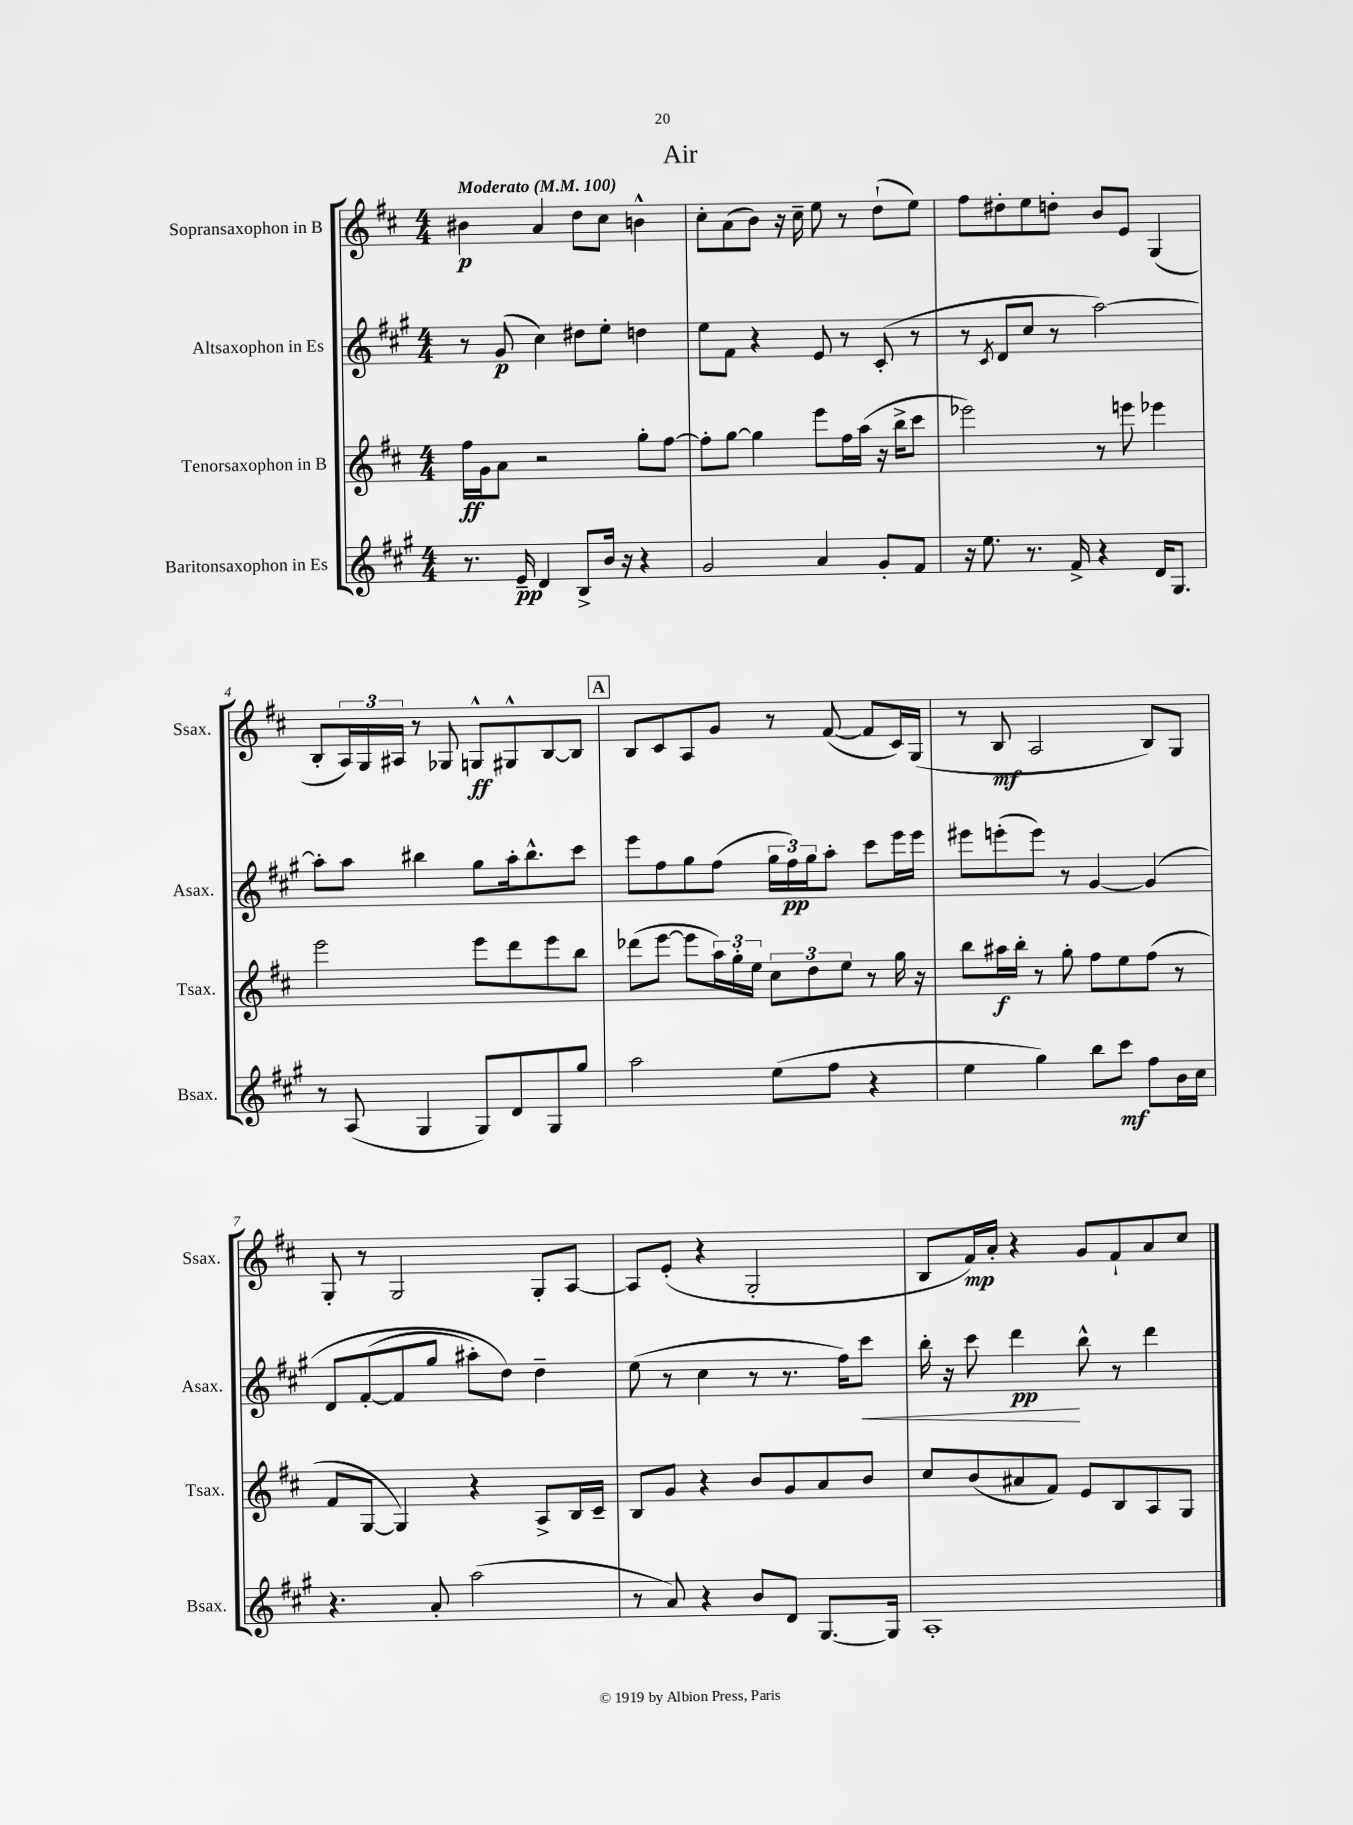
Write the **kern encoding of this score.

**kern	**dynam	**kern	**dynam	**kern	**dynam	**kern	**dynam
*part4	*part4	*part3	*part3	*part2	*part2	*part1	*part1
*staff4	*staff4	*staff3	*staff3	*staff2	*staff2	*staff1	*staff1
*I"Baritonsaxophon in Es	*	*I"Tenorsaxophon in B	*	*I"Altsaxophon in Es	*	*I"Sopransaxophon in B	*
*I'Bsax.	*	*I'Tsax.	*	*I'Asax.	*	*I'Ssax.	*
*clefG2	*	*clefG2	*	*clefG2	*	*clefG2	*
*k[f#c#g#]	*	*k[f#c#]	*	*k[f#c#g#]	*	*k[f#c#]	*
*M4/4	*	*M4/4	*	*M4/4	*	*M4/4	*
*MM100	*	*MM100	*	*MM100	*	*MM100	*
=1	=1	=1	=1	=1	=1	=1	=1
!	!	!	!	!	!	!LO:TX:a:B:t=Moderato	!
8.r	.	16ff#\LL	ff	8r	.	4b#X\	p
.	.	16g\J	.	.	.	.	.
.	.	8a\J	.	(8g#/	p	.	.
16e~/	pp	.	.	.	.	.	.
4d/	.	2r	.	4cc#\)	.	4a/	.
8B^/L	.	.	.	8dd#X\L	.	8dd\L	.
16b/Jk	.	.	.	8ee'\J	.	8cc#\J	.
16r	.	.	.	.	.	.	.
4r	.	8gg'\L	.	4ddn\	.	4bn^^\	.
.	.	[8ff#\J	.	.	.	.	.
=2	=2	=2	=2	=2	=2	=2	=2
2g#/	.	8ff#'\L]	.	8ee\L	.	8cc#'\L	.
.	.	[8gg\J	.	8f#\J	.	(8a\	.
.	.	4gg\]	.	4r	.	8b\J)	.
.	.	.	.	.	.	16r	.
.	.	.	.	.	.	16cc#~\	.
4a/	.	8eee\L	.	8e/	.	8ee\	.
.	.	16ff#\L	.	8r	.	8r	.
.	.	(16aa\JJ	.	.	.	.	.
8g#'/L	.	16r	.	(8c#'/	.	(8dd`\L	.
.	.	16bb^\KL	.	.	.	.	.
8f#/J	.	8ccc#\J	.	8r	.	8ee\J)	.
=3	=3	=3	=3	=3	=3	=3	=3
16r	.	2eee-X\)	.	8r	.	8ff#\L	.
8.ee\	.	.	.	.	.	.	.
.	.	.	.	8qc#/	.	.	.
.	.	.	.	8d/L	.	8dd#X'\	.
8.r	.	.	.	8cc#/J	.	8ee\	.
.	.	.	.	8r	.	8ddn'\J	.
16f#^/	.	.	.	.	.	.	.
4r	.	8r	.	[2aa\)	.	8b/L	.
.	.	8eeen\	.	.	.	8e/J	.
16d/KL	.	4eee-X\	.	.	.	(4G/	.
8.G#/J	.	.	.	.	.	.	.
!!LO:LB:g=z
=4	=4	=4	=4	=4	=4	=4	=4
8r	.	2eee\	.	8aa'\L]	.	8B'/L	.
(8A/	.	.	.	8aa\J	.	24A/L)	.
.	.	.	.	.	.	24G/	.
.	.	.	.	.	.	24A#X/JJ	.
4G#/	.	.	.	4bb#X\	.	8r	.
.	.	.	.	.	.	8G-X/	.
8G#/L)	.	8eee\L	.	8gg#\L	.	8Gn^^/L	ff
8d/	.	8ddd\	.	16aa'\k	.	8G#X^^/	.
.	.	.	.	8.bb#^^\	.	.	.
8G#/	.	8eee\	.	.	.	[8B/	.
8gg#/J	.	8bb\J	.	8ccc#\J	.	8B/J]	.
!!LO:REH:place=s1:t=A
=5	=5	=5	=5	=5	=5	=5	=5
2aa\	.	(8ddd-X\L	.	8eee\L	.	8B/L	.
.	.	[8eee\J	.	8ff#\	.	8c#/	.
.	.	8eee\L]	.	8gg#\	.	8A/	.
.	.	24aa\L)	.	(8ff#\J	.	8g/J	.
.	.	24gg'\	.	.	.	.	.
.	.	24ee\JJ	.	.	.	.	.
(8ee\L	.	12cc#\L	.	24gg#\LL	.	8r	.
.	.	.	.	24ff#\)	pp	.	.
.	.	12dd\	.	24gg#\J	.	.	.
8ff#\J	.	.	.	8aa'\J	.	([8f#/	.
.	.	12ee\J	.	.	.	.	.
4r	.	8r	.	8ccc#\L	.	8f#/L]	.
.	.	16gg\	.	16eee\L	.	16c#/L)	.
.	.	16r	.	16eee\JJ	.	(16G/JJ	.
=6	=6	=6	=6	=6	=6	=6	=6
4ee\	.	8bb\L	.	8eee#X\L	.	8r	.
.	.	16aa#X\L	f	(8eeen'\	.	8B/	mf
.	.	16bb'\JJ	.	.	.	.	.
4gg#\)	.	8r	.	8eee\J)	.	2A/	.
.	.	8gg'\	.	8r	.	.	.
8bb\L	.	8ff#\L	.	[4g#/	.	.	.
8ccc#\J	mf	8ee\	.	.	.	.	.
8ff#\L	.	(8ff#\J	.	(4g#/]	.	8B/L)	.
16b\L	.	8r	.	.	.	8G/J	.
16cc#\JJ	.	.	.	.	.	.	.
!!LO:LB:g=z
=7	=7	=7	=7	=7	=7	=7	=7
4.r	.	8f#/L	.	8d/L	.	8G'/	.
.	.	[8G/J	.	([8f#'/	.	8r	.
.	.	4G/])	.	8f#/]	.	2G/	.
8a'/	.	.	.	8gg#/J	.	.	.
(2aa\	.	4r	.	8aa#X'\L)	.	.	.
.	.	.	.	8dd\J)	.	.	.
.	.	8A^/L	.	4dd~\	.	8G'/L	.
.	.	16B/L	.	.	.	[8A/J	.
.	.	16c#~/JJ	.	.	.	.	.
=8	=8	=8	=8	=8	=8	=8	=8
8r	.	8B/L	.	(8ee\	.	8A/L]	.
8a/)	.	8g/J	.	8r	.	(8e'/J	.
4r	.	4r	.	4cc#\	.	4r	.
8b/L	.	8b/L	.	8r	.	2G'/	.
8d/J	.	8g/	.	8.r	.	.	.
[8.G#/L	.	8a/	.	.	.	.	.
.	.	.	.	16ff#\KL)	.	.	.
!	!	!	!	!	!LO:HP:b	!	!
.	.	8b/J	.	8ccc#\J	<	.	.
16G#/Jk]	.	.	.	.	.	.	.
=9	=9	=9	=9	=9	=9	=9	=9
1A'	.	8cc#/L	.	16bb'\	.	8B/L	.
.	.	.	.	16r	.	.	.
.	.	(8b/	.	8ccc#\	.	16f#/L)	mp
.	.	.	.	.	.	16a'/JJ	.
.	.	8a#X/	.	4ddd\	pp	4r	.
.	.	8f#/J)	.	.	.	.	.
.	.	8e/L	.	8bb^^\	[	8g/L	.
.	.	8B/	.	8r	.	8f#`/	.
.	.	8A/	.	4ddd\	.	8a/	.
.	.	8G/J	.	.	.	8cc#/J	.
==	==	==	==	==	==	==	==
*-	*-	*-	*-	*-	*-	*-	*-
